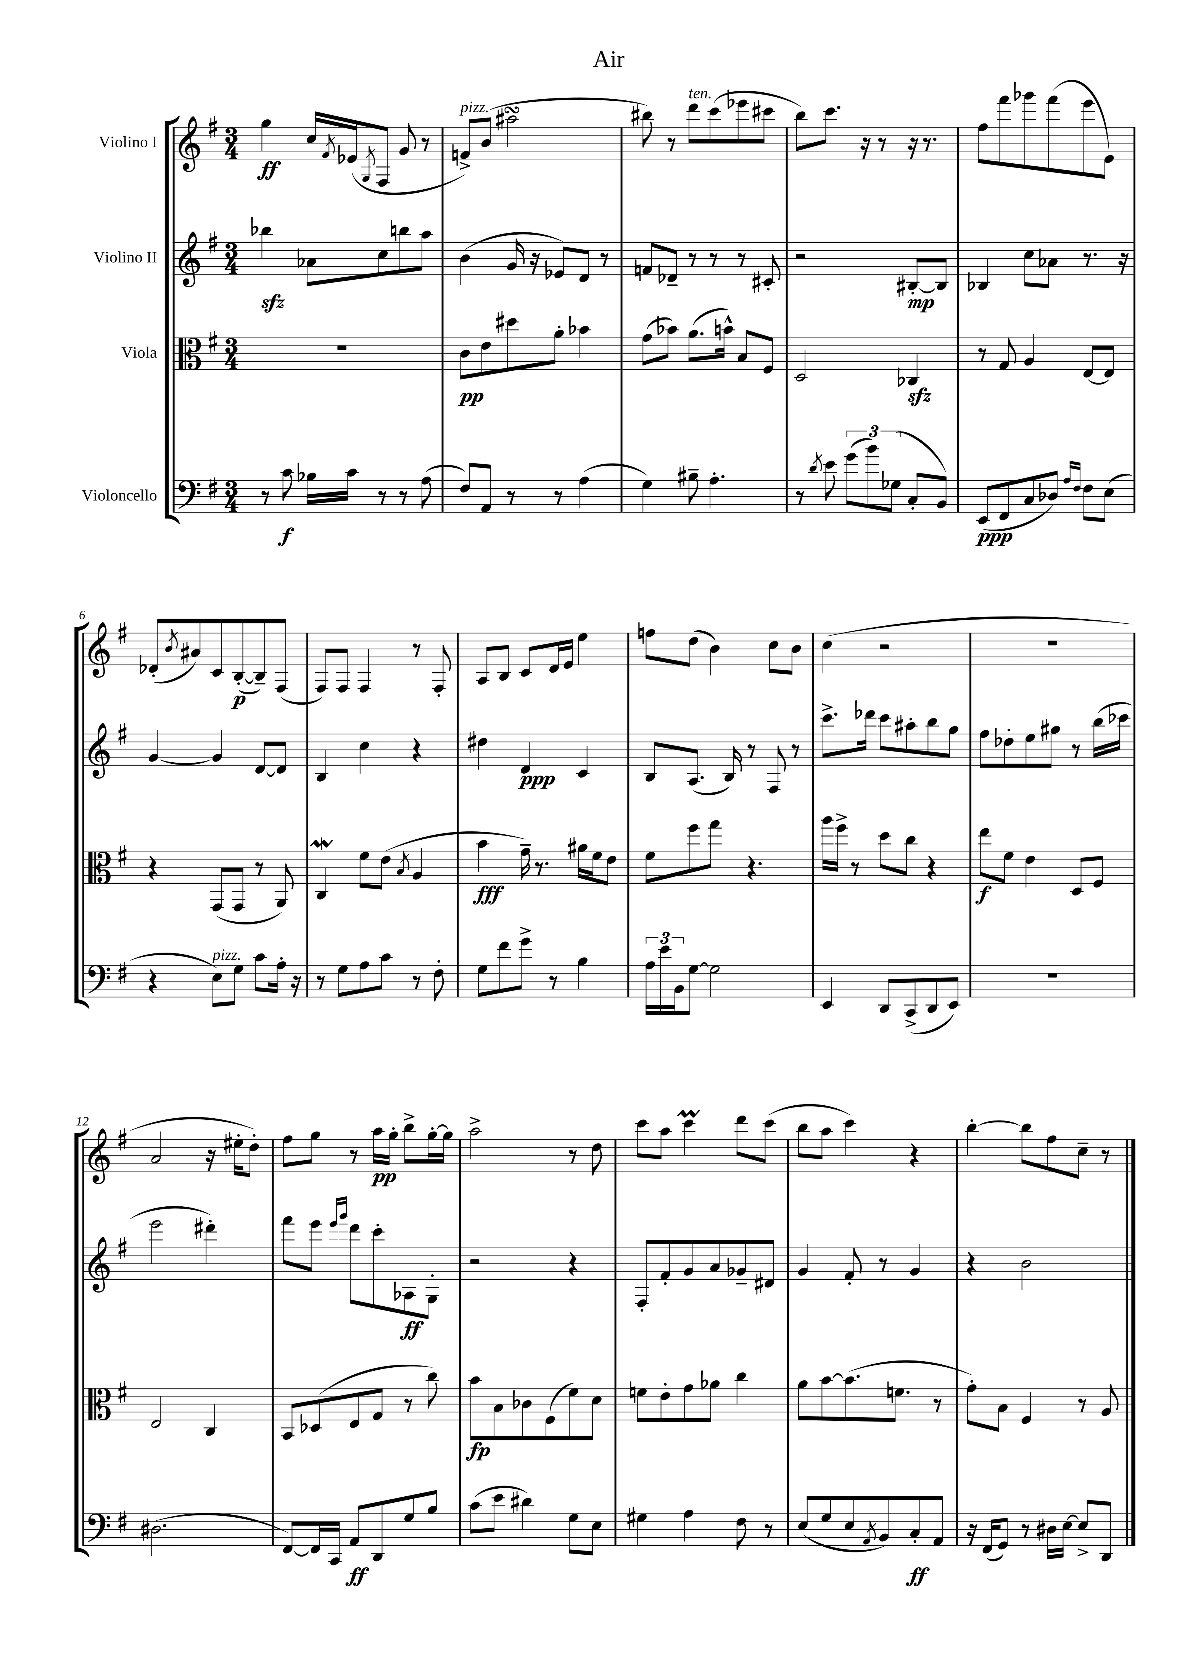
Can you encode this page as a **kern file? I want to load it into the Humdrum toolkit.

**kern	**dynam	**kern	**dynam	**kern	**dynam	**kern	**dynam
*part4	*part4	*part3	*part3	*part2	*part2	*part1	*part1
*staff4	*staff4	*staff3	*staff3	*staff2	*staff2	*staff1	*staff1
*I"Violoncello	*	*I"Viola	*	*I"Violino II	*	*I"Violino I	*
*clefF4	*	*clefC3	*	*clefG2	*	*clefG2	*
*k[f#]	*	*k[f#]	*	*k[f#]	*	*k[f#]	*
*M3/4	*	*M3/4	*	*M3/4	*	*M3/4	*
=1	=1	=1	=1	=1	=1	=1	=1
8r	.	2.r	.	4bb-Xzz\	.	4gg\	ff
8c\	f	.	.	.	.	.	.
16B-X\LL	.	.	.	8a-X\L	.	16cc/LL	.
.	.	.	.	.	.	8qf#/	.
16c\JJ	.	.	.	.	.	(16e-X/J	.
.	.	.	.	.	.	8qG/	.
8r	.	.	.	8cc\	.	8F#/J	.
8r	.	.	.	8bbn\	.	8g/	.
(8A\	.	.	.	8aa\J	.	8r	.
=2	=2	=2	=2	=2	=2	=2	=2
!	!	!	!	!	!	!LO:TX:a:i:t=pizz.	!
8F#/L)	.	8c\L	pp	(4b\	.	8fn^/L)	.
8AA/J	.	8e\	.	.	.	(8b/J	.
8r	.	8dd#X\	.	16g/	.	2aa#XsSsS\	.
.	.	.	.	16r	.	.	.
8r	.	8a'\J	.	8e-X/L)	.	.	.
(4A\	.	4b-X\	.	8d/J	.	.	.
.	.	.	.	8r	.	.	.
=3	=3	=3	=3	=3	=3	=3	=3
4G\)	.	(8g\L	.	8fn/L	.	8bb#X\)	.
.	.	8b-X\J)	.	8d-X~/J	.	8r	.
!	!	!	!	!	!	!LO:TX:a:i:t=ten.	!
8B#X~\	.	(8.a\L	.	8r	.	8ddd\L	.
4.A'\	.	.	.	8r	.	(8ccc\	.
.	.	16bn^^\Jk)	.	.	.	.	.
.	.	8B/L	.	8r	.	8eee-X\	.
.	.	8F#/J	.	8c#X'/	.	8ccc#X\J	.
=4	=4	=4	=4	=4	=4	=4	=4
8r	.	2D/	.	2r	.	8bb\L)	.
8qd/	.	.	.	.	.	.	.
8e\	.	.	.	.	.	8.ccc\J	.
(12g\L	.	.	.	.	.	.	.
.	.	.	.	.	.	16r	.
12b\)	.	.	.	.	.	.	.
.	.	.	.	.	.	8r	.
(12G-X\J	.	.	.	.	.	.	.
8C'/L	.	4C-Xzz/	.	[8B#X'/L	mp	16r	.
.	.	.	.	.	.	8.r	.
8BB/J)	.	.	.	8B#/J]	.	.	.
=5	=5	=5	=5	=5	=5	=5	=5
(8EE/L	ppp	8r	.	4B-X/	.	8ff#\L	.
8FF#/	.	8G/	.	.	.	8fff#\	.
8C/	.	4A/	.	8cc\L	.	8ggg-X\	.
8D-X/J)	.	.	.	8a-X\J	.	(8fff#\	.
16qqA/LL	.	.	.	.	.	.	.
16qqF#/JJ	.	.	.	.	.	.	.
8F#\L	.	[8E/L	.	8.r	.	8eee\	.
(8E\J	.	8E/J]	.	.	.	8e\J)	.
.	.	.	.	16r	.	.	.
!!LO:LB:g=z
=6	=6	=6	=6	=6	=6	=6	=6
4r	.	4r	.	[4g/	.	(8d-X'/L	.
.	.	.	.	.	.	8qb/	.
.	.	.	.	.	.	8a#X/)	.
!LO:TX:a:i:t=pizz.	!	!	!	!	!	!	!
8E\L)	.	(8GG/L	.	4g/]	.	8c/	.
8G\J	.	8GG/J	.	.	.	([8B'/	p
8c\L	.	8r	.	[8d/L	.	8B~/])	.
16A'\Jk	.	8AA/)	.	8d/J]	.	(8F#/J	.
16r	.	.	.	.	.	.	.
=7	=7	=7	=7	=7	=7	=7	=7
8r	.	4Cw/	.	4B/	.	8F#/L)	.
8G\L	.	.	.	.	.	8F#/J	.
8A\	.	8f#\L	.	4cc\	.	4F#/	.
8c\J	.	(8e\J	.	.	.	.	.
.	.	8qB/	.	.	.	.	.
8r	.	4A/	.	4r	.	8r	.
8F#'\	.	.	.	.	.	8F#'/	.
=8	=8	=8	=8	=8	=8	=8	=8
8G\L	.	4b\	fff	4dd#X\	.	8A/L	.
8f#\	.	.	.	.	.	8B/J	.
8g^\J	.	16g~\)	.	4d/	ppp	8c/L	.
.	.	8.r	.	.	.	.	.
8r	.	.	.	.	.	16d/L	.
.	.	.	.	.	.	16e/JJ	.
4B\	.	16a#X\LL	.	4c/	.	4ee\	.
.	.	16f#\J	.	.	.	.	.
.	.	8e\J	.	.	.	.	.
=9	=9	=9	=9	=9	=9	=9	=9
24A\LL	.	8f#\L	.	8B/L	.	8ffn\L	.
24e\	.	.	.	.	.	.	.
24BB\J	.	.	.	.	.	.	.
[8G\J	.	8ff#\	.	(8.A/J	.	(8dd\J	.
2G\]	.	8gg\J	.	.	.	4b\)	.
.	.	.	.	16B/)	.	.	.
.	.	4.r	.	8r	.	.	.
.	.	.	.	8F#/	.	8cc\L	.
.	.	.	.	8r	.	8b\J	.
=10	=10	=10	=10	=10	=10	=10	=10
4EE/	.	16aa\LL	.	8.ccc^\L	.	(4cc\	.
.	.	16ff#^\JJ	.	.	.	.	.
.	.	8r	.	.	.	.	.
.	.	.	.	16ddd-X\Jk	.	.	.
8DD/L	.	8dd\L	.	8ccc\L	.	2r	.
(8CC^/	.	8cc\J	.	8aa#X'\	.	.	.
8DD/	.	4r	.	8bb\	.	.	.
8EE/J)	.	.	.	8gg\J	.	.	.
=11	=11	=11	=11	=11	=11	=11	=11
2.r	.	8ee\L	f	8ff#\L	.	2.r	.
.	.	8f#\J	.	8dd-X'\	.	.	.
.	.	4e\	.	8ee\	.	.	.
.	.	.	.	8gg#X\J	.	.	.
.	.	8D/L	.	8r	.	.	.
.	.	8F#/J	.	(16bb\LL	.	.	.
.	.	.	.	16ccc-X\JJ	.	.	.
!!LO:LB:g=z
=12	=12	=12	=12	=12	=12	=12	=12
(2.D#X\	.	2E/	.	2eee\	.	2a/	.
.	.	4C/	.	4ddd#X'\)	.	16r	.
.	.	.	.	.	.	16ee#X'\KL	.
.	.	.	.	.	.	8dd'\J)	.
=13	=13	=13	=13	=13	=13	=13	=13
[8FF#/L)	.	8BB/L	.	8fff#\L	.	8ff#\L	.
16FF#/L]	.	(8D-X/	.	8eee\J	.	8gg\J	.
16CC/JJ	.	.	.	.	.	.	.
.	.	.	.	16qqeee/LL	.	.	.
.	.	.	.	16qqggg/JJ	.	.	.
8AA/L	ff	8E/	.	8ddd\L	.	8r	.
8DD/	.	8G/J	.	8ccc'\	.	16aa\LL	pp
.	.	.	.	.	.	16gg'\JJ	.
8G/	.	8r	.	8A-X\	ff	8bb^\L	.
8B/J	.	8cc\)	.	8G'\J	.	[16gg'\L	.
.	.	.	.	.	.	16gg\JJ]	.
=14	=14	=14	=14	=14	=14	=14	=14
(8c\L	.	8b\L	fp	2r	.	2aa^\	.
8e\J	.	8B\	.	.	.	.	.
4d#X\)	.	8c-X\	.	.	.	.	.
.	.	(8F#\	.	.	.	.	.
8G\L	.	8f#\)	.	4r	.	8r	.
8E\J	.	8d\J	.	.	.	8dd\	.
=15	=15	=15	=15	=15	=15	=15	=15
4G#X\	.	8fn\L	.	8F#'/L	.	8ccc\L	.
.	.	8e'\	.	8f#'/	.	8aa\J	.
4A\	.	8g\	.	8g/	.	4cccM\	.
.	.	8a-X\J	.	8a/	.	.	.
8F#\	.	4cc\	.	8g-X~/	.	8ddd\L	.
8r	.	.	.	8d#X/J	.	(8ccc\J	.
=16	=16	=16	=16	=16	=16	=16	=16
(8E/L	.	8a\L	.	4g/	.	8bb\L	.
8G/	.	[8b\	.	.	.	8aa\J	.
8E/	.	(8.b\]	.	8f#'/	.	4ccc\)	.
8qAA/	.	.	.	.	.	.	.
8BB/)	.	.	.	8r	.	.	.
.	.	8.fn\J	.	.	.	.	.
8C'/	ff	.	.	4g/	.	4r	.
8AA/J	.	8r	.	.	.	.	.
=17	=17	=17	=17	=17	=17	=17	=17
16r	.	8g'\L)	.	4r	.	[4bb'\	.
(16FF#/KL	.	.	.	.	.	.	.
8GG/J)	.	8B\J	.	.	.	.	.
8r	.	4F#/	.	2b\	.	8bb\L]	.
16D#X\LL	.	.	.	.	.	8ff#\	.
[16E\JJ	.	.	.	.	.	.	.
8E^/L]	.	8r	.	.	.	8cc~\J	.
8DD/J	.	8A/	.	.	.	8r	.
==	==	==	==	==	==	==	==
*-	*-	*-	*-	*-	*-	*-	*-
